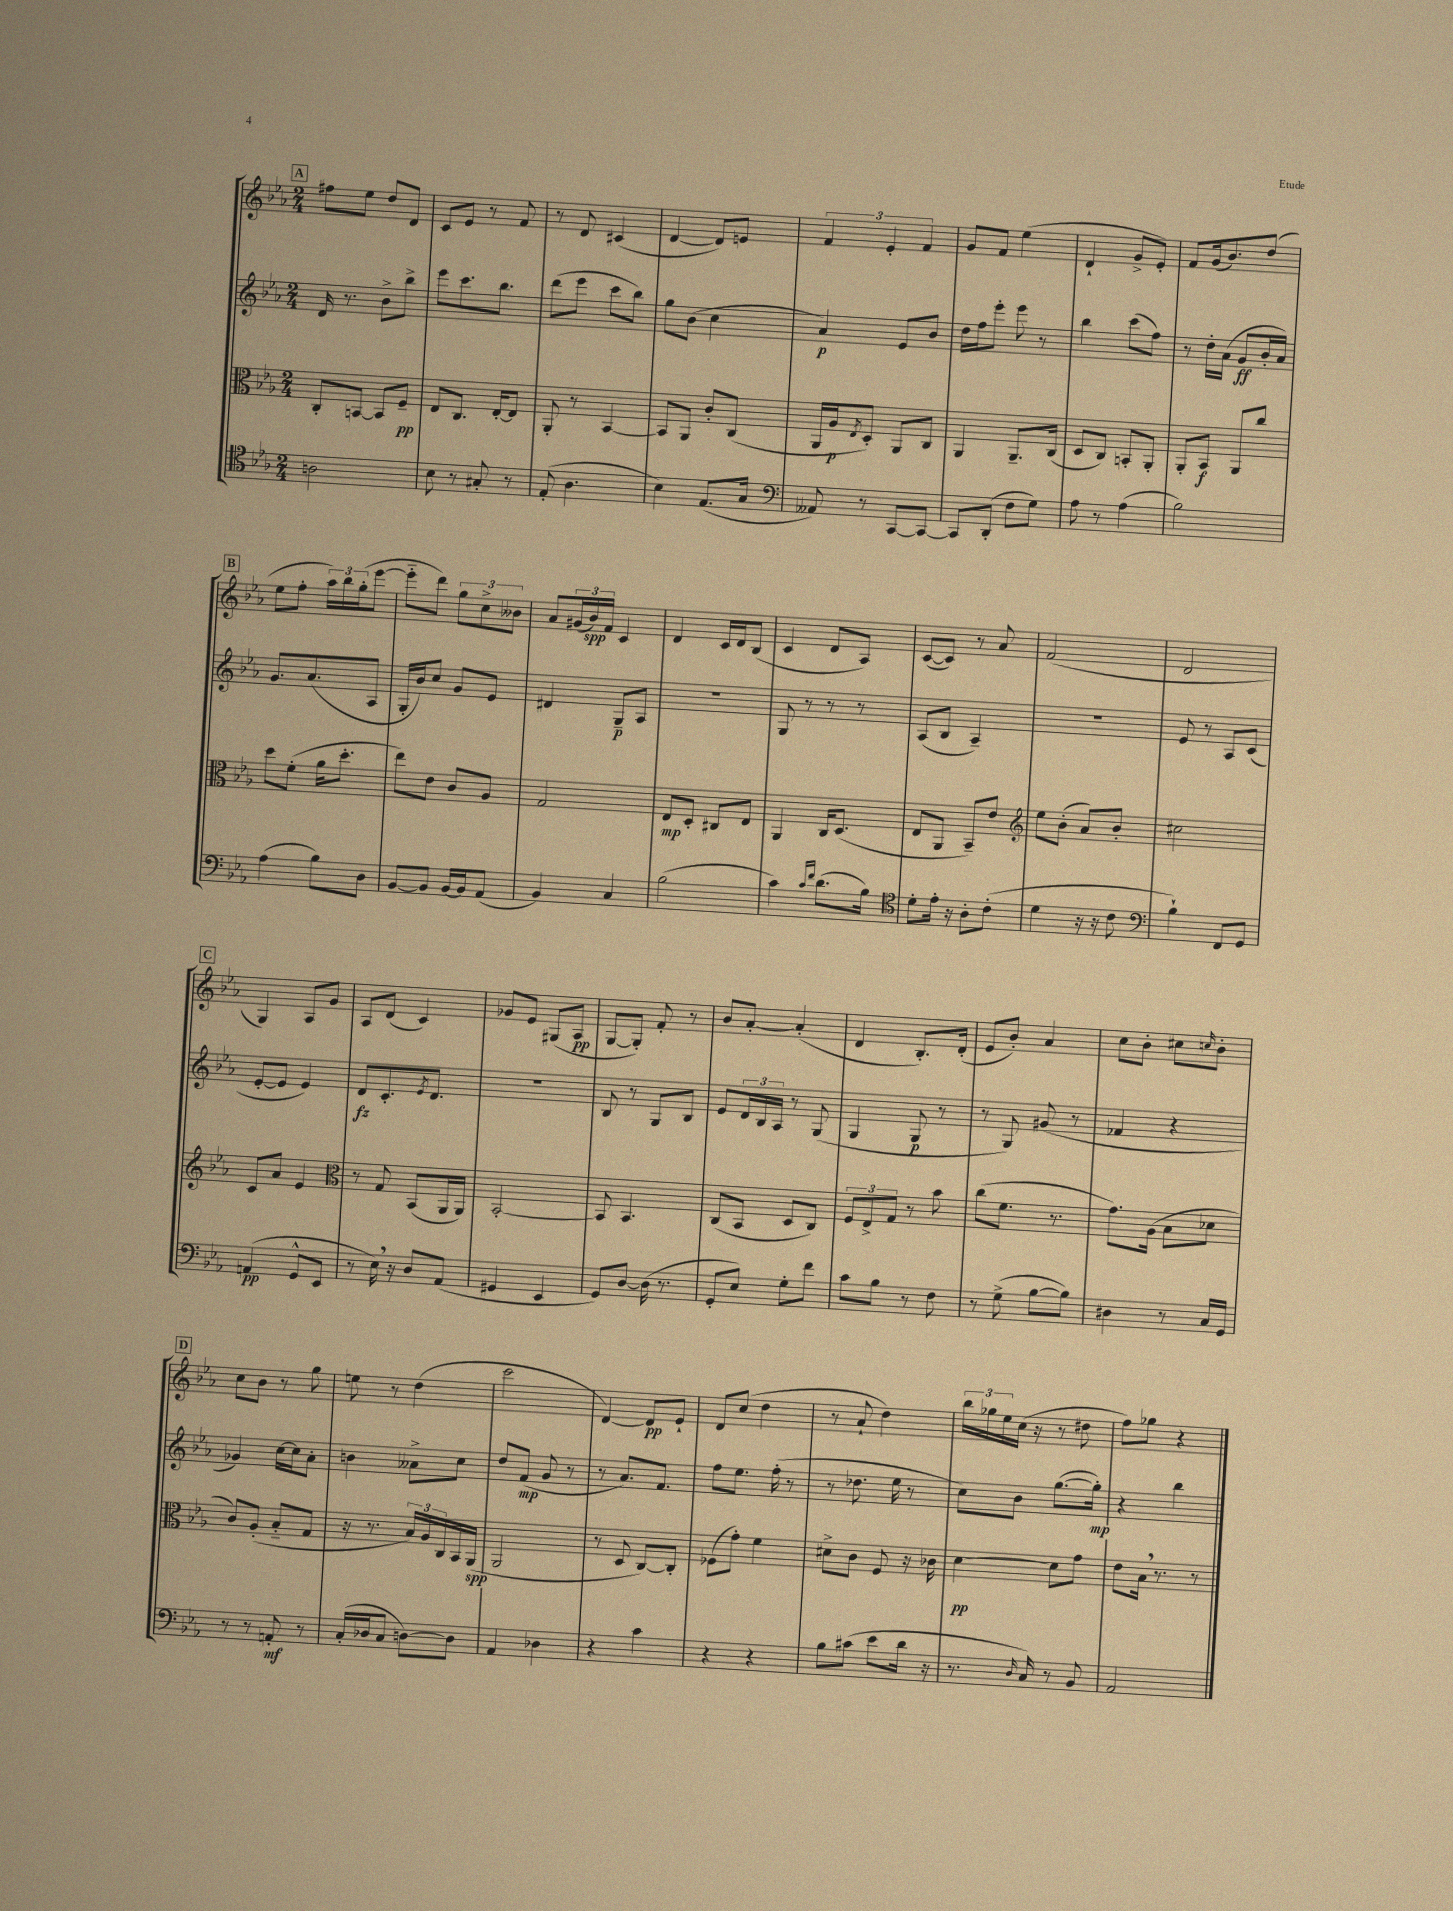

**kern	**kern	**kern	**kern
*staff4	*staff3	*staff2	*staff1
*clefC4	*clefC3	*clefG2	*clefG2
*k[b-e-a-]	*k[b-e-a-]	*k[b-e-a-]	*k[b-e-a-]
*M2/4	*M2/4	*M2/4	*M2/4
2A	8C'	16d	8ff#
.	.	8.r	.
.	[8BB	.	8ee-
.	8BB]	8b-^	8dd
.	8F~	8bb-^	8d
=	=	=	=
8B-	8E-	8eee-	8c
8r	8.C	8.ccc	8e-
8G#'	.	.	8r
.	[16E-'	8.bb-	.
8r	8E-]	.	8f
=	=	=	=
(8E-'	8AA-'	(8ddd	8r
4.A-	8r	8eee-	8d
.	[4BB-	8ccc	(4c#
.	.	8bb-)	.
=	=	=	=
4B-)	8BB-]	8gg	[4d
.	8AA-	(8b-	.
(8.E-	8c'	4cc	8d])
.	(8C	.	8e
16G	.	.	.
=	=	=	=
*clefF4	*	*	*
8AA--)	16AA-	4a-)	6f
.	16A-	.	.
.	8qE-	.	.
8r	8D')	.	.
.	.	.	6e-'
[8CC	8AA-	8e-	.
.	.	.	6f
8CC_	8C	8b-	.
=	=	=	=
8CC]	4AA-	16dd	8g
.	.	16ff	.
(8DD'	.	8eee-'	8f
8F	8.AA-~	8eee-	(4ee-
8G)	.	8r	.
.	(16C	.	.
=	=	=	=
8A-	8D	4bb-	4d`
8r	8C)	.	.
(4A-	8BB'	(8ccc	8g^
.	8AA-'	8ff)	8e-')
=	=	=	=
2B-)	8AA-'	8r	8f
.	8BB-	16dd'	(16g
.	.	(16a-	8.b-)
.	8AA-	8g	.
.	8cc	16b-'	(8dd
.	.	16a-)	.
=	=	=	=
(4A-	8dd	8.g	8ee-
.	(8f'	.	8ff'
.	.	(8.a-	.
8B-)	16a-	.	24aa-)
.	.	.	24bb-
.	8.dd'	.	.
.	.	.	(24gg'
8D	.	8A-	[8eee-
=	=	=	=
[8BB-	8ee-)	16G'	8eee-'~]
.	.	16b-)	.
8BB-]	8e-	8cc	8ddd)
[16BB-	8c	8g	12gg
16BB-]	.	.	.
.	.	.	12cc^
(8AA-	8A-	8e-	.
.	.	.	12b--
=	=	=	=
4BB-)	2G	4d#	8a-
.	.	.	(24g#
.	.	.	24b-)
.	.	.	24f
4C	.	8G~	4c
.	.	8A-	.
=	=	=	=
(2B-	8E-	2r	4d
.	8D'	.	.
.	8C#	.	16c
.	.	.	16d
.	8E-	.	(8B-
=	=	=	=
4c)	4AA-	8G	4c
.	.	8r	.
16qqc	.	.	.
16qqf	.	.	.
(8.d	16C	8r	8d
.	(8.D	.	.
.	.	8r	8A-)
16B-)	.	.	.
=	=	=	=
*clefC4	*	*	*
8d'	8E-	(8A-	([8c
16e-'	8AA-	8B-	8c])
16r	.	.	.
8A-'	8BB-~)	4A-~)	8r
(8c'	8e-	.	8a-
=	=	=	=
*	*clefG2	*	*
4d	8ee-	2r	(2f
.	(8b-'	.	.
16r	8a-)	.	.
16r	.	.	.
8c	8b-'	.	.
=	=	=	=
*clefF4	*	*	*
4B-`)	2cc#	8e-	2d
.	.	8r	.
8FF	.	8A-	.
8GG	.	(8c	.
=	=	=	=
(4AA	8c	[8e-'	4G)
.	8a-	8e-]	.
8GG^^	4e-	4e-)	8A-
8EE-	.	.	8g
=	=	=	=
*	*clefC3	*	*
8r	8r	8d	8A-
16E-)	8G	8.c'	(8d
16r	.	.	.
8D	(8BB-	.	4c)
.	.	8qe-	.
.	.	8.d	.
(8AA-	16AA-	.	.
.	16AA-)	.	.
=	=	=	=
4GG#	[2BB-'	2r	8g-
.	.	.	8e-
4EE-	.	.	(8G#
.	.	.	8A-
=	=	=	=
8GG)	8BB-]	8B-	[8G
[8D	4.BB-	8r	8G'])
(16D]	.	8G	8f'
8.r	.	.	.
.	.	8B-	8r
=	=	=	=
8GG'	(8C	8e-	8b-
8E-)	8BB-	24d	[8a-'
.	.	24B-	.
.	.	24A-	.
8G'	8D	8r	(4a-']
8f	8C)	(8G	.
=	=	=	=
8c	12F	4G	4d
.	12E-^	.	.
8B-	.	.	.
.	12G	.	.
8r	8r	8G	8.B-')
8F	8b-	8r	.
.	.	.	(16d'
=	=	=	=
8r	(8cc	8r	8e-
(8G^	8.f	8G)	8b-')
[8B-	.	(8g#	4a-
.	8.r	.	.
8B-])	.	8r	.
=	=	=	=
4D#	8.g)	4f-	8cc
.	.	.	8b-'
.	(16A-	.	.
8r	8B-	4r	8cc#
.	.	.	16qqcc
16C	8d-	.	8b-'
16GG	.	.	.
=	=	=	=
8r	8c)	4g-)	8cc
8r	(8A-'	.	8b-
8AA'	8B-'~	[16cc	8r
.	.	16cc]	.
8r	8G	8a-'	8gg
=	=	=	=
(16C'	16r	4b	8ee
16D-	8.r	.	.
8C	.	.	8r
[8D)	24B-)	8a--^	(4dd
.	24A-	.	.
.	24C	.	.
8D]	16BB-	8cc	.
.	(16AA-	.	.
=	=	=	=
4AA-	2AA-	8dd	2ccc
.	.	(8f	.
4D-	.	8g	.
.	.	8r	.
=	=	=	=
4r	8r	8r	[4d)
.	8D	8.a-)	.
4c	[8C)	.	8d]
.	.	8.f	.
.	8C']	.	8e-`
=	=	=	=
4r	(8F-	8ff	8d
.	8g')	8.ee-	(8cc
4r	4f	.	4dd
.	.	(16ff'	.
.	.	8r	.
=	=	=	=
8B-	8d#^	8r	8r
(8c#	8c	8.dd-	8a-`
8e-	8F	.	4dd)
.	.	16ee-	.
16d	16r	8r	.
16r	16c-	.	.
=	=	=	=
8.r	[4d	8cc)	24bb-
.	.	.	24gg-
.	.	.	24ee-
.	.	8b-	(16cc
16qqD	.	.	.
16C)	.	.	16r
8r	8d]	([8.gg	8r
8BB-	8g	.	8dd#
.	.	16gg'])	.
=	=	=	=
2AA-	8e-	4r	8ff)
.	16B-	.	8gg-
.	8.r	.	.
.	.	4bb-	4r
.	8r	.	.
==	==	==	==
*-	*-	*-	*-
